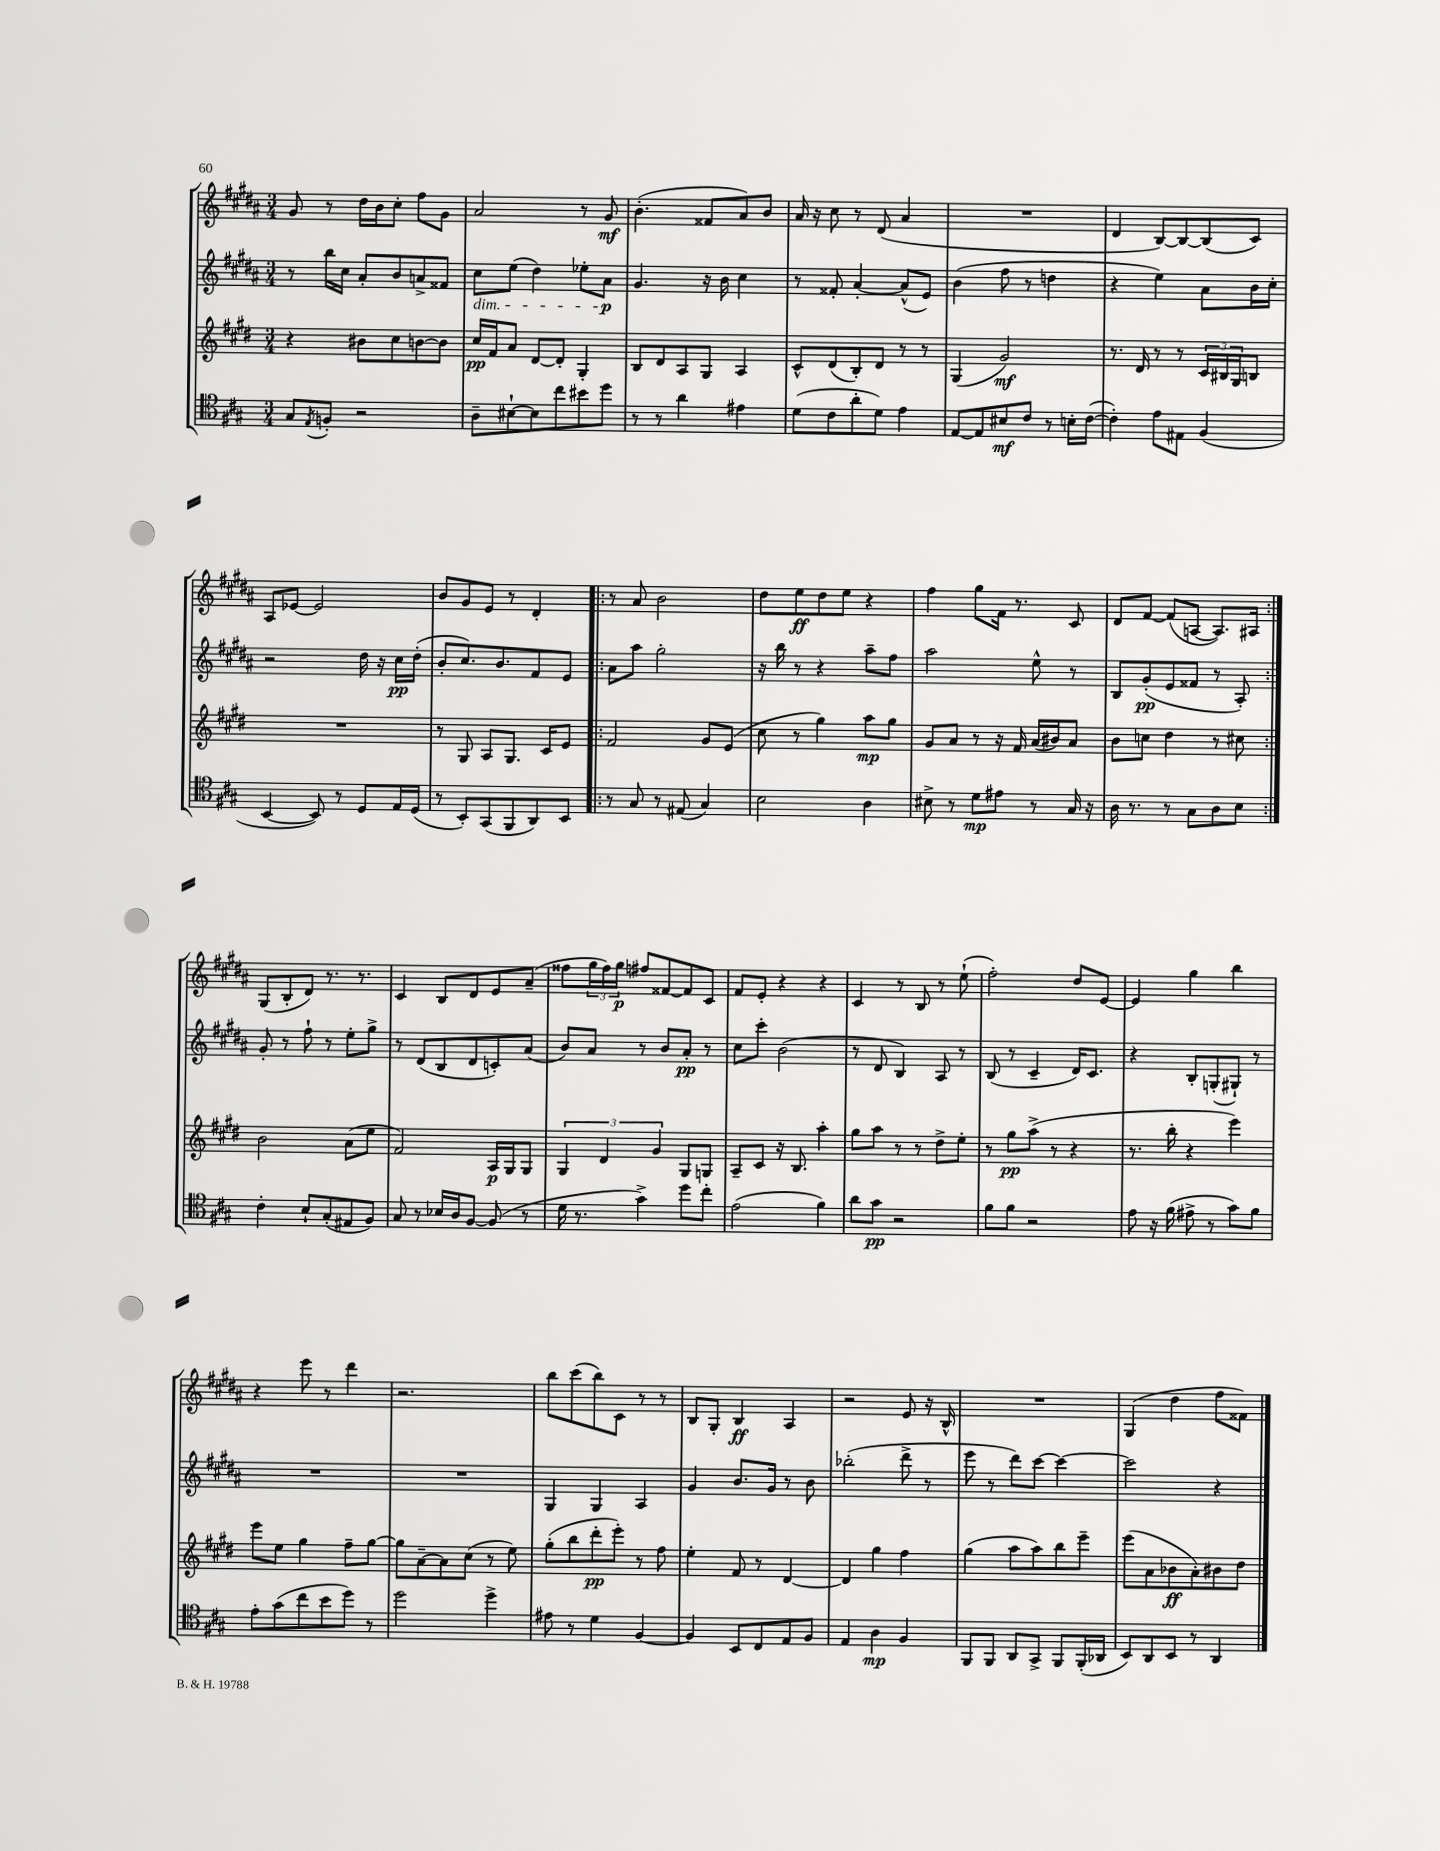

**kern	**kern	**kern	**kern
*staff4	*staff3	*staff2	*staff1
*clefC4	*clefG2	*clefG2	*clefG2
*k[f#c#g#]	*k[f#c#g#d#]	*k[f#c#g#d#a#]	*k[f#c#g#d#a#]
*M3/4	*M3/4	*M3/4	*M3/4
8G#/L	4r	8r	8g#/
8qE/	.	.	.
8F'/J	.	16bb\LL	8r
.	.	16cc#\JJ	.
2r	8b#\L	8a#'/L	16dd#\LL
.	.	.	16b\J
.	8cc#\	8b/	8cc#'\J
.	[8b\	8a^/	8ff#\L
.	8b\]J	8f##/J	8g#\J
=	=	=	=
8A~\L	16cc#/LL	8cc#\L	2a#/
.	16f#/J	.	.
[8B#`\	8a/J	(8ee\J	.
8B#\]	[8d#/L	4dd#\)	.
8cc#\	8d#'/]J	.	.
8b#\	4G#'/	8ee-'\L	8r
8dd\J	.	8a#\J	8g#/
=	=	=	=
8r	8B/L	4.g#/	(4.b'\
8r	8d#/	.	.
4a\	8A/	.	.
.	8G#/J	16r	8f##/L
.	.	16b\	.
4e#\	4A/	4cc#\	8a#/)
.	.	.	8b/J
=	=	=	=
(8d\L	8c#^^/L	8r	16a#/
.	.	.	16r
8c#\	(8d#/	8f##'/	8cc#\
8a'\	8B'/)	[4a#'/	8r
8d\J)	8d#/J	.	(8d#/
4e\	8r	(8a#^^/]L	4a#/
.	8r	8e/J)	.
=	=	=	=
[8E/L	(4G#/	(4b\	2.r
8E/]	.	.	.
8B#/	2g#/)	8ff#\	.
8c#/J	.	8r	.
8r	.	4dd\	.
16B'\LL	.	.	.
([16c#\JJ	.	.	.
=	=	=	=
4c#'\])	8.r	4r	4d#/
.	16d#/	.	.
8e\L	8r	4ee\)	[8B/L)
8E#\J	8r	.	8B/_
(4F#/	24c#/LL	8a#\L	(8B/]
.	24B#/	.	.
.	24G#/J	.	.
.	8B/J	16b\L	8c#/J)
.	.	16cc#'\JJ	.
=	=	=	=
[4BB/	2.r	2r	8A#/L
.	.	.	[8e-/J
8BB/])	.	.	2e-/]
8r	.	.	.
8D/L	.	16dd#\	.
.	.	16r	.
16E/L	.	16cc#\LL	.
(16D/JJ	.	(16dd#'\JJ	.
=	=	=	=
8r	8r	8b'/L	8b/L
8BB'/L)	8G#/	8.cc#/)	8g#/
(8GG#/	8A/L	.	8e/J
.	.	8.b/	.
8FF#/	8.G#/J	.	8r
8AA/)	.	8f#/	4d#'/
.	16c#/LK	.	.
8BB/J	8e/J	8e/J	.
=!|:	=!|:	=!|:	=!|:
8r	2f#/	8a#\L	8r
8G#/	.	8aa#\J	8a#/
8r	.	2gg#'\	2b\
(8E#/	.	.	.
4G#/)	8g#/L	.	.
.	(8e/J	.	.
=	=	=	=
2B\	8cc#\	16r	8dd#\L
.	.	16bb\	.
.	8r	8r	8ee\
.	4gg#\)	4r	8dd#\
.	.	.	8ee\J
4A\	8aa\L	8aa#~\L	4r
.	8gg#\J	8ff#\J	.
=	=	=	=
8B#^\	8g#/L	2aa#\	4ff#\
8r	8a/J	.	.
8d\L	8r	.	8gg#\L
8e#\J	16r	.	16f#\Jk
.	16f#/	.	8.r
8r	(16a/LL	8ee^^\	.
.	16b#/J)	.	.
16G#/	8a/J	8r	8c#/
16r	.	.	.
=	=	=	=
16A\	8b\L	8B/L	8d#/L
8.r	.	.	.
.	8cc\J	(8g#'/	[8f#/J
8r	4dd#\	8e/	(8f#/]L
8G#\L	.	8f##/J	[8A/J
8A\	8r	8r	8.A/]L)
8B\J	8cc#\	8A#'/)	.
.	.	.	16A#/Jk
=:|!	=:|!	=:|!	=:|!
4c#'\	2b\	8g#'/	(8G#/L
.	.	8r	8B'/
8B`/L	.	8ff#`\	8d#/J)
(8G#'/	.	8r	8.r
8E#/	(8a\L	8ee'\L	.
.	.	.	8.r
8F#/J)	8ee\J	8gg#^\J	.
=	=	=	=
8G#/	2f#/)	8r	4c#/
8r	.	(8d#/L	.
16B-/LL	.	8B/	8B/L
16A/J	.	.	.
[8F#/J	.	8d#/	8d#/
(8F#/]	16A/LL	8c'/)	8e/
.	16G#/J	.	.
8r	8G#/J	(8a#/J	(8a#~/J
=	=	=	=
16d\	6G#/	8b/L)	8ff##\L
8.r	.	.	.
.	.	8a#/J	24gg#\L
.	6d#/	.	24ff##\)
.	.	.	24gg#\JJ
4g#^\)	.	8r	8ff#/L
.	6g#/	.	.
.	.	8b/L	[8f##/
8dd\L	8G#/L	8a#'/J	8f##/]
8cc#'\J	8G/J	8r	8c#/J
=	=	=	=
(2e\	8A~/L	8cc#\L	8f#/L
.	8c#/J	8ccc#'\J	8e'/J
.	16r	(2b\	4r
.	8.B/	.	.
4f#\)	4aa'\	.	4r
=	=	=	=
8a\L	8gg#\L	8r	4c#/
8g#\J	8aa\J	8d#/	.
2r	8r	4B/)	8r
.	8r	.	8B/
.	8dd#^\L	8A#/	8r
.	8ee'\J	8r	(8ee`\
=	=	=	=
8f#\L	8r	(8B/	2ff#'\)
8f#\J	8gg#\L	8r	.
2r	(8aa^\J	4c#~/	.
.	8r	.	.
.	4r	16d#/LK)	8dd#/L
.	.	8.c#/J	.
.	.	.	[8e/J
=	=	=	=
8e\	8.r	4r	4e/]
16r	.	.	.
(16f#\	16bb'\	.	.
8e#^\	4r	8B'/L	4gg#\
8r	.	(8G'/	.
8g#\L)	4eee\)	8G#`/J)	4bb\
8f#\J	.	8r	.
=	=	=	=
8e'\L	8eee\L	2.r	4r
(8g#\	8ee\J	.	.
8cc#\	4gg#\	.	8eee\
8b\	.	.	8r
8dd\J)	8ff#~\L	.	4ddd#\
8r	[8gg#\J	.	.
=	=	=	=
2dd\	8gg#\]L	2.r	2.r
.	[8a~\	.	.
.	8a\]	.	.
.	(8cc#\J	.	.
4dd^\	8r	.	.
.	8ee\)	.	.
=	=	=	=
8e#\	(8gg#'\L	4G#/	8bb\L
8r	8bb\	.	(8ccc#\
4d\	8ddd#'\	4G#/	8bb\)
.	8eee'\J)	.	8c#\J
[4F#/	8r	4A#/	8r
.	8ff#\	.	8r
=	=	=	=
4F#/]	4ee'\	4g#/	8B/L
.	.	.	8G#'/J
8BB/L	8f#/	8.b/L	4B/
8C#/	8r	.	.
.	.	16g#/Jk	.
8E/	[4d#/	8r	4A#/
8F#/J	.	8b\	.
=	=	=	=
4E/	4d#/]	(2bb-'\	2r
4A\	4gg#\	.	.
4F#/	4ff#\	8ddd#^\	8e/
.	.	8r	16r
.	.	.	16B^^/
=	=	=	=
8FF#/L	(4gg#\	8eee\	2.r
8FF#/J	.	8r	.
8AA/L	8aa\L	8ddd#\L)	.
8GG#^/J	8aa\)	[8ccc#\J	.
8FF#/L	8bb\	4ccc#\_	.
(16FF#'/L	8eee~\J	.	.
16AA-/JJ	.	.	.
=	=	=	=
8BB/L)	(8eee\L	2ccc#\]	(4G#/
8AA/	8a\	.	.
8BB/J	8b-\	.	4dd#\
8r	8a'\)	.	.
4AA/	8b#\	4r	8ff#\L
.	8dd#\J	.	8f##\J)
==	==	==	==
*-	*-	*-	*-
